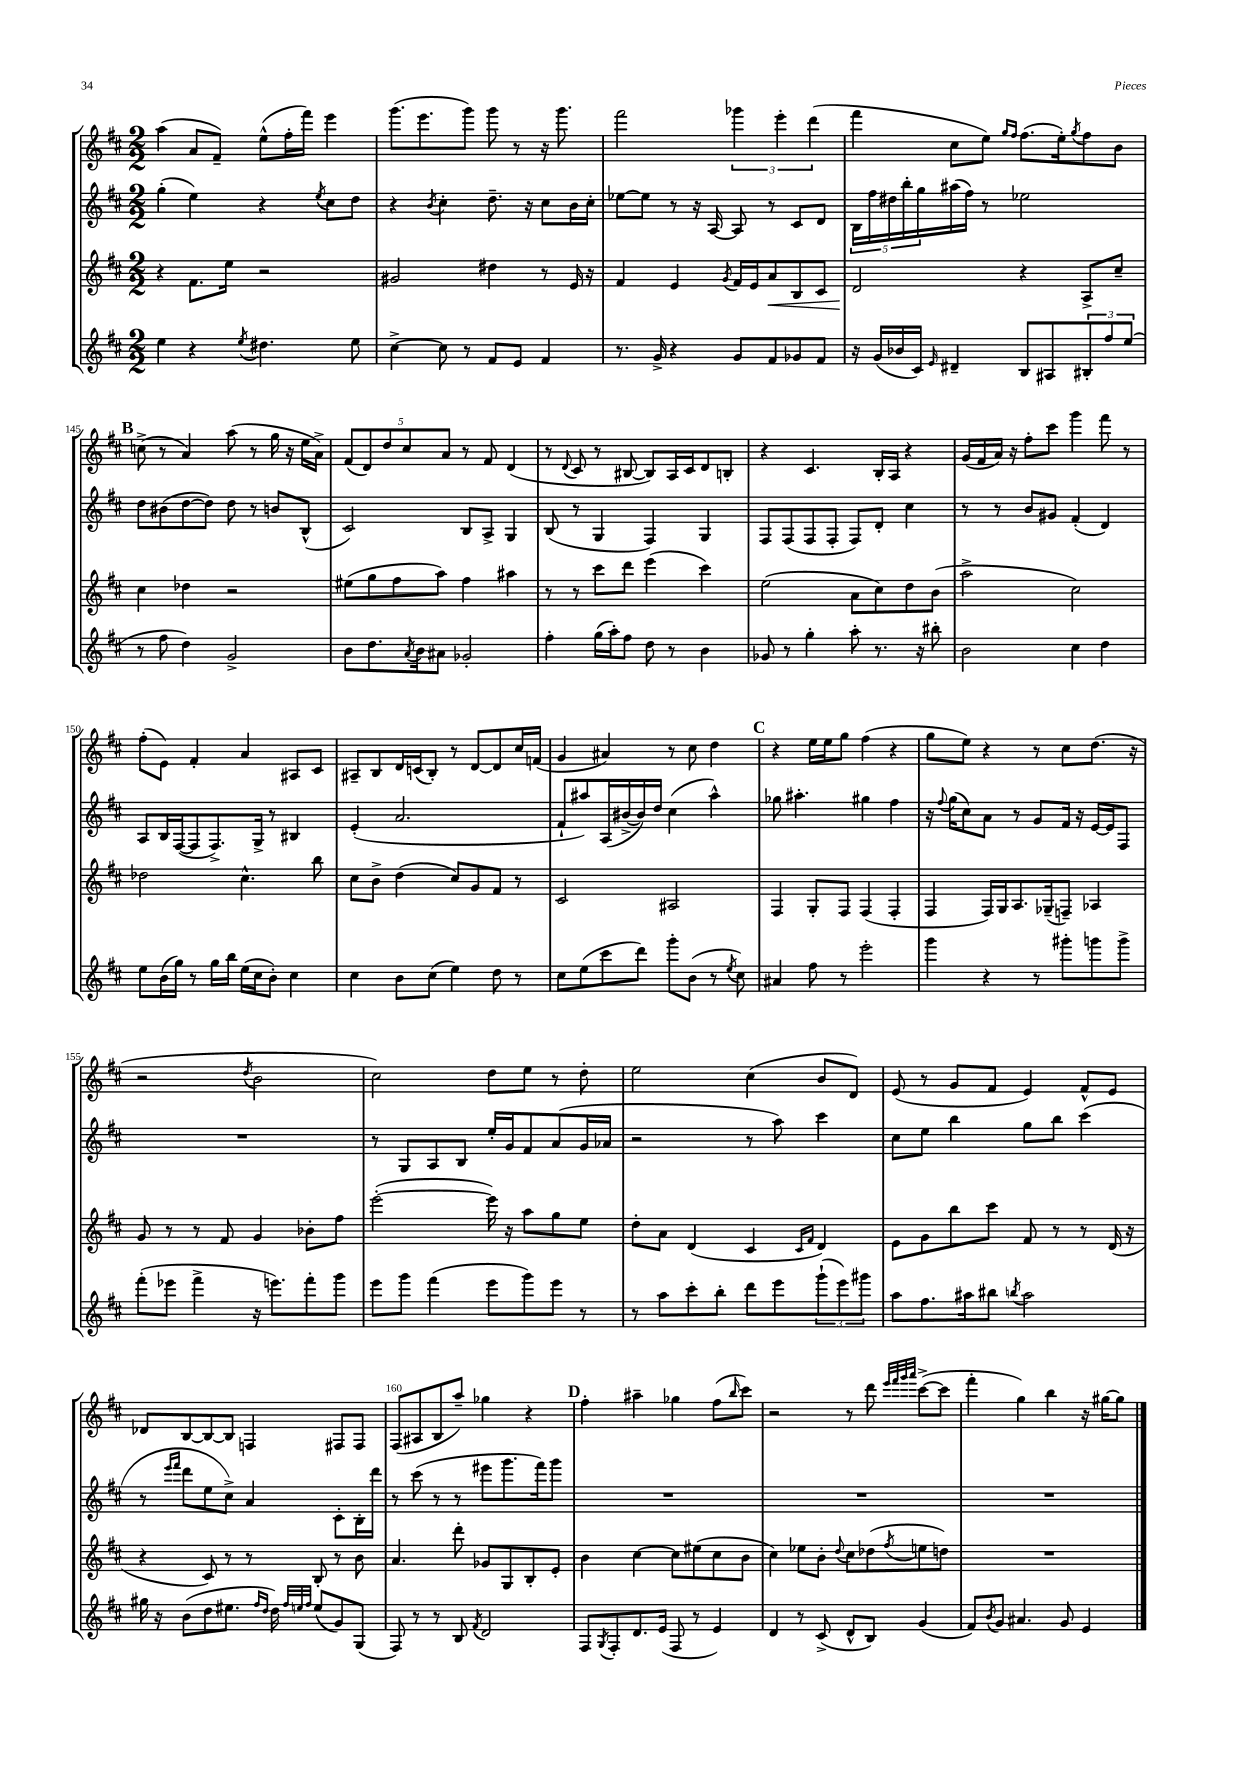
<<
\new StaffGroup <<
\new Staff = "s0" {
    \clef treble \key d \major \numericTimeSignature \time 2/2
    a''4( a'8 fis'8--) e''8-^( fis''16-. fis'''16) e'''4 |
    g'''8.( e'''8. g'''8) g'''8 r8 r16 g'''8. |
    fis'''2 \tuplet 3/2 { ges'''4 e'''4-. d'''4( } |
    fis'''4 cis''8 e''8) \grace { g''16 fis''16 } fis''8.( e''16-.) \acciaccatura { g''8 } fis''8 b'8 |
    \mark \markup { \bold "B" } c''8->( r8 a'4) a''8( r8 g''16 r16 e''16 a'16->) |
    \tuplet 5/4 { fis'8( d'8) d''8 cis''8 a'8 } r8 fis'8 d'4( |
    r8 \appoggiatura { d'8 } cis'8 r8 bis8~ bis8) a16 cis'16 d'8 b8-. |
    r4 cis'4. b16-. a16 r4 |
    g'16( fis'16 a'16) r16 fis''8-. cis'''8 g'''4 fis'''8 r8 |
    fis''8-.( e'8) fis'4-. a'4 ais8 cis'8 |
    ais8-- b8 d'16 c'16( b8-.) r8 d'8~ d'8 cis''16 f'16( |
    g'4 ais'4) r8 cis''8 d''4 |
    \mark \markup { \bold "C" } r4 e''16 e''16 g''8 fis''4( r4 |
    g''8 e''8) r4 r8 cis''8 d''8.( r16 |
    r2 \acciaccatura { d''8 } b'2 |
    cis''2) d''8 e''8 r8 d''8-. |
    e''2 cis''4( b'8 d'8) |
    e'8( r8 g'8 fis'8 e'4) fis'8-^ e'8 |
    des'8 b8~ b8~ b8 f4 fis8 fis8 |
    fis8( ais8 b8 a''8--) ges''4 r4 |
    \mark \markup { \bold "D" } fis''4-. ais''4-- ges''4 fis''8( \grace { b''16 } cis'''8) |
    r2 r8 d'''8 \grace { e'''32 fis'''32 g'''32 a'''32 } cis'''8~->( cis'''8 |
    fis'''4-. g''4) b''4 r16 gis''16~ gis''8 \bar "|." |
}
\new Staff = "s1" {
    \clef treble \key d \major \numericTimeSignature \time 2/2
    g''4-.( e''4) r4 \acciaccatura { e''8 } cis''8 d''8 |
    r4 \acciaccatura { b'8 } cis''4-. d''8.-- r16 cis''8 b'16 cis''16-. |
    ees''8~ ees''8 r8 r16 a16~ a8 r8 cis'8 d'8 |
    \tuplet 5/4 { b16 fis''16 dis''16 b''16-. g''16 } ais''16( fis''16) r8 ees''2 |
    \mark \markup { \bold "B" } d''8 bis'8( d''8~ d''8) d''8 r8 b'8 b8-^( |
    cis'2) b8 a8-> g4 |
    b8( r8 g4 fis4) g4 |
    fis8 fis8( fis8 fis8-. fis8) d'8-. cis''4 |
    r8 r8 b'8 gis'8 fis'4-.( d'4) |
    a8 b16 fis16~( fis8 fis8.->) g16-> r8 bis4 |
    e'4-.( a'2. |
    fis'8-! ais''8) a16( bis'16~-> bis'16) d''16 cis''4( ais''4-^) |
    \mark \markup { \bold "C" } ges''8 ais''4.-. gis''4 fis''4 |
    r16 \appoggiatura { fis''8 } g''16( cis''8) a'8 r8 g'8 fis'16 r16 e'16~ e'16 fis8 |
    R1 |
    r8 g8 a8 b8 e''16-. g'16 fis'8 a'8( g'16 aes'16 |
    r2 r8 a''8) cis'''4 |
    cis''8 e''8 b''4 g''8 b''8 cis'''4( |
    r8 \grace { e'''16 fis'''16 } d'''8 e''8 cis''8->) a'4 cis'8-. b16-. d'''16 |
    r8 cis'''8( r8 r8 eis'''8 g'''8. fis'''16) g'''8 |
    \mark \markup { \bold "D" } R1 |
    R1 |
    R1 \bar "|." |
}
\new Staff = "s2" {
    \clef treble \key d \major \numericTimeSignature \time 2/2
    r4 fis'8. e''16 r2 |
    gis'2 dis''4 r8 e'16 r16 |
    fis'4 e'4 \acciaccatura { g'8 } fis'16 e'16 a'8\< b8 cis'8 |
    d'2\! r4 a8-> cis''8-- |
    \mark \markup { \bold "B" } cis''4 des''4 r2 |
    eis''8( g''8 fis''8 a''8) fis''4 ais''4 |
    r8 r8 cis'''8 d'''8 e'''4( cis'''4) |
    e''2( a'8 cis''8) d''8 b'8( |
    a''2-> cis''2) |
    des''2 cis''4.-^ b''8 |
    cis''8 b'8-> d''4( cis''8) g'8 fis'8 r8 |
    cis'2 ais2 |
    \mark \markup { \bold "C" } fis4 g8-. fis8 fis4( fis4-. |
    fis4 fis16) g16 a8. ges16--( f8--) aes4 |
    g'8 r8 r8 fis'8 g'4 bes'8-. fis''8 |
    e'''2~-.( e'''16) r16 a''8 g''8 e''8 |
    d''8-. a'8 d'4( cis'4 \grace { cis'16 fis'16 } d'4) |
    e'8 g'8 b''8 cis'''8 fis'8 r8 r8 d'16( r16 |
    r4 cis'8) r8 r8 b8-. r8 b'8 |
    a'4. d'''8-. ges'8 g8 b8-. e'8-. |
    \mark \markup { \bold "D" } b'4 cis''4~ cis''8 eis''8( cis''8 b'8 |
    cis''4) ees''8 b'8-. \appoggiatura { d''8 } cis''8 des''8( \acciaccatura { fis''8 } e''8 d''8) |
    R1 \bar "|." |
}
\new Staff = "s3" {
    \clef treble \key d \major \numericTimeSignature \time 2/2
    e''4 r4 \acciaccatura { e''8 } dis''4. e''8 |
    cis''4~-> cis''8 r8 fis'8 e'8 fis'4 |
    r8. g'16-> r4 g'8 fis'8 ges'8 fis'8 |
    r16 g'16( bes'16 cis'16) \grace { e'16 } dis'4-- b8 ais8 \tuplet 3/2 { bis8-. fis''8 e''8( } |
    \mark \markup { \bold "B" } r8 fis''8 d''4) g'2-> |
    b'8 d''8. \acciaccatura { a'8 } b'16 ais'8 ges'2-. |
    fis''4-. g''16( a''16-.) fis''8 d''8 r8 b'4 |
    ges'8 r8 g''4-. a''8-. r8. r16 bis''8-. |
    b'2 cis''4 d''4 |
    e''8 b'16( g''16) r8 g''16 b''16 e''16( cis''16 b'8-.) cis''4 |
    cis''4 b'8 cis''8( e''4) d''8 r8 |
    cis''8 e''8( cis'''8 d'''8) g'''8-. b'8( r8 \acciaccatura { e''8 } cis''8) |
    \mark \markup { \bold "C" } ais'4 fis''8 r8 e'''2-. |
    g'''4 r4 r8 gis'''8-. g'''8 g'''8-> |
    fis'''8-.( ees'''8 fis'''4-> r16 e'''8.) fis'''8-. g'''8 |
    e'''8 g'''8 fis'''4( e'''8 g'''8) e'''8 r8 |
    r8 a''8 cis'''8-. b''8-. d'''8 e'''8 \tuplet 3/2 { g'''8-!( e'''8) gis'''8 } |
    a''8 fis''8. ais''16 bis''8 \acciaccatura { b''8 } ais''2 |
    gis''16 r16 b'8( d''8 eis''8. \grace { fis''16 d''16 } d''16) \grace { fis''32 e''32 fis''32 } e''8( g'8) g8( |
    fis8) r8 r8 b8 \acciaccatura { fis'8 } d'2 |
    \mark \markup { \bold "D" } fis8 \acciaccatura { g8 } fis8-. d'8. e'16( fis8 r8 e'4) |
    d'4 r8 cis'8->( d'8-^ b8) g'4( |
    fis'8) \acciaccatura { b'8 } g'8 ais'4. g'8 e'4 \bar "|." |
}
>>
>>
\layout { \context { \Score currentBarNumber = #141 \override BarNumber.break-visibility = ##(#f #t #t) barNumberVisibility = #(every-nth-bar-number-visible 5) } }
